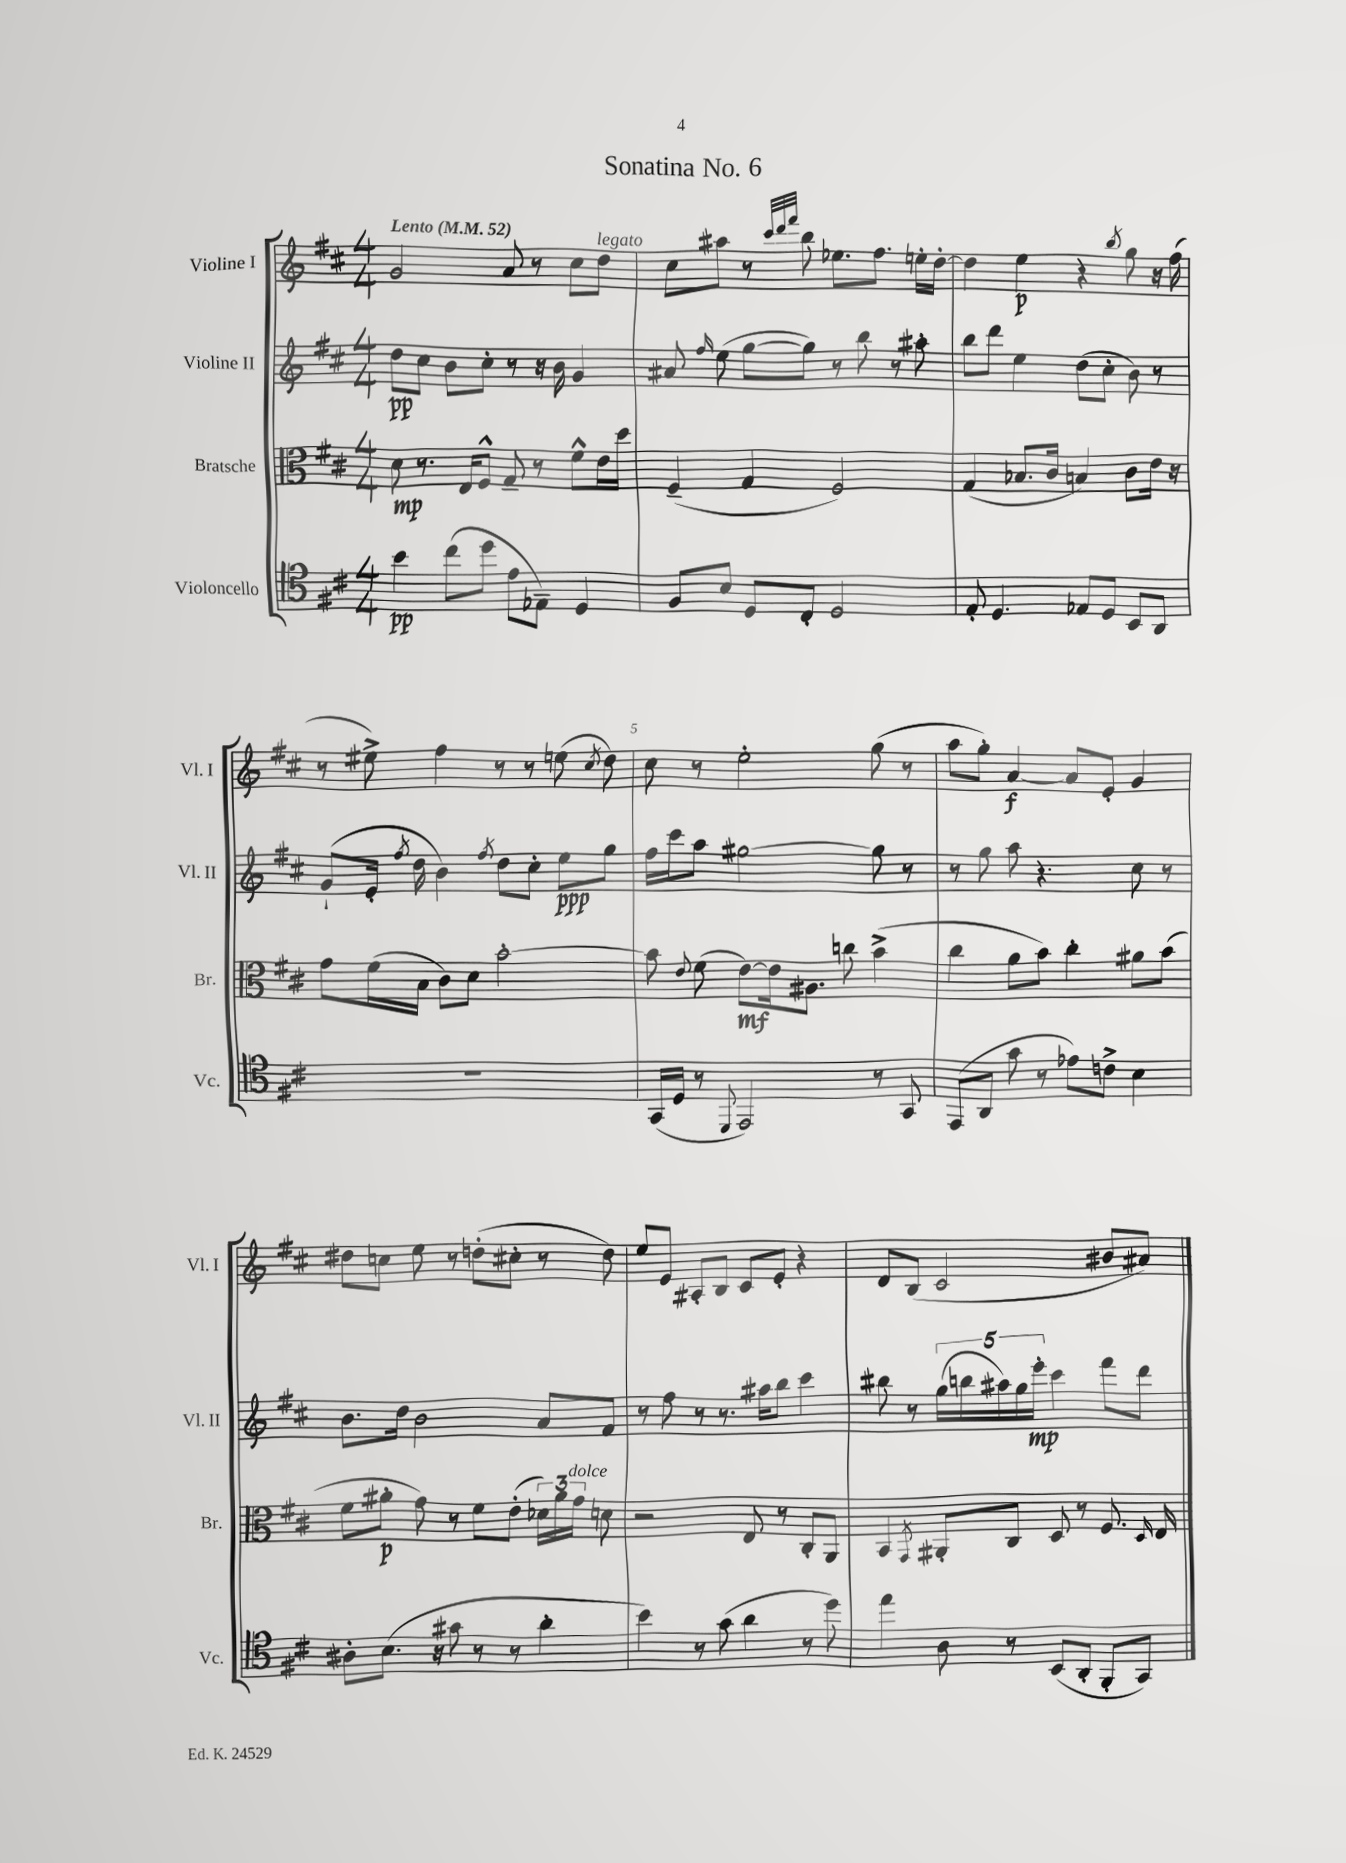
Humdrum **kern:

**kern	**kern	**kern	**kern
*staff4	*staff3	*staff2	*staff1
*clefC4	*clefC3	*clefG2	*clefG2
*k[f#c#]	*k[f#c#]	*k[f#c#]	*k[f#c#]
*M4/4	*M4/4	*M4/4	*M4/4
*MM52	*MM52	*MM52	*MM52
4b	8d	8dd	2g
.	8.r	8cc#	.
(8cc#	.	8b	.
.	16E	.	.
8dd	8F#^^	8cc#'	.
8e	8G~	8r	8a
8E-~)	8r	16r	8r
.	.	16b	.
4D	8f#^^	4g	8cc#
.	16e	.	8dd
.	16dd	.	.
=	=	=	=
8F#	(4F#~	8a#	8cc#
.	.	16qqff#	.
8B	.	(8ee	8aa#
8D	4G	[8gg	8r
.	.	.	32qqccc#
.	.	.	32qqddd
.	.	.	32qqfff#
8C#'	.	8gg])	8bb
2D	2F#)	8r	8.ee-
.	.	8bb	.
.	.	.	8.ff#
.	.	8r	.
.	.	8aa#'	16ee'
.	.	.	[16dd'
=	=	=	=
8E'	(4G	8bb	4dd]
4.D	.	8ddd	.
.	8.B-	4ee	4ee
.	16c#	.	.
8E-	4B)	(8dd	4r
8D	.	8cc#'	.
.	.	.	8qbb
8BB	8c#	8b)	8gg
8AA	16e	8r	16r
.	16r	.	(16ff#
=	=	=	=
1r	8g	(8g`	8r
.	(16f#	16e'	8ee#^)
.	.	8qff#	.
.	16B	16dd	.
.	8c#)	4b)	4ff#
.	8d	.	.
.	.	8qff#	.
.	[2b'	8dd	8r
.	.	8cc#'	8r
.	.	8ee	(8ee
.	.	.	8qcc#
.	.	8gg	8dd)
=	=	=	=
(16GG	8b]	16ff#	8cc#
16D	.	16ccc#	.
.	8qqe	.	.
8r	(8f#	8aa	8r
8qqDD	.	.	.
2EE)	[8e)	[2gg#	2ee'
.	16e]	.	.
.	8.A#	.	.
.	8cc	.	.
8r	(4b^	8gg#]	(8gg
8GG	.	8r	8r
=	=	=	=
(8EE	4cc#	8r	8aa
8AA	.	8gg	8gg')
8g	8a	8aa	[4a
8r	8b)	4.r	.
8e-)	4cc#'	.	8a]
8c^	.	.	8e'
4B	8a#	8cc#	4g
.	(8b	8r	.
=	=	=	=
8A#'	8f#	8.b	8dd#
(8.B	8a#'	.	8cc
.	.	16dd	.
.	8g)	2b	8ee
16r	.	.	.
8g#	8r	.	8r
8r	8f#	.	(8dd'
8r	(8e'	.	8cc#'
4a'	24d-)	8a	8r
.	24a#	.	.
.	24g	.	.
.	8d	8f#	8dd)
=	=	=	=
4b)	2r	8r	8ee
.	.	8ff#	8e
8r	.	8r	8A#'
(8g	.	8.r	8B
4a	8E	.	8c#
.	.	16aa#	.
.	8r	8bb	8e'
8r	8C#'	4ccc#	4r
8dd)	8AA	.	.
=	=	=	=
4ee	4BB	8bb#	8d
.	.	8r	(8B
.	8qGG	.	.
8A	8AA#'	(20gg	2c#
.	.	20bb	.
.	.	20aa#)	.
8r	8C#	.	.
.	.	20gg	.
.	.	20eee'	.
(8BB	8D	4ccc#	.
8AA'	8r	.	.
8FF#'	8.F#	8fff#	8b#
8GG)	.	8ddd	8a#)
.	16qqD	.	.
.	16E	.	.
==	==	==	==
*-	*-	*-	*-
